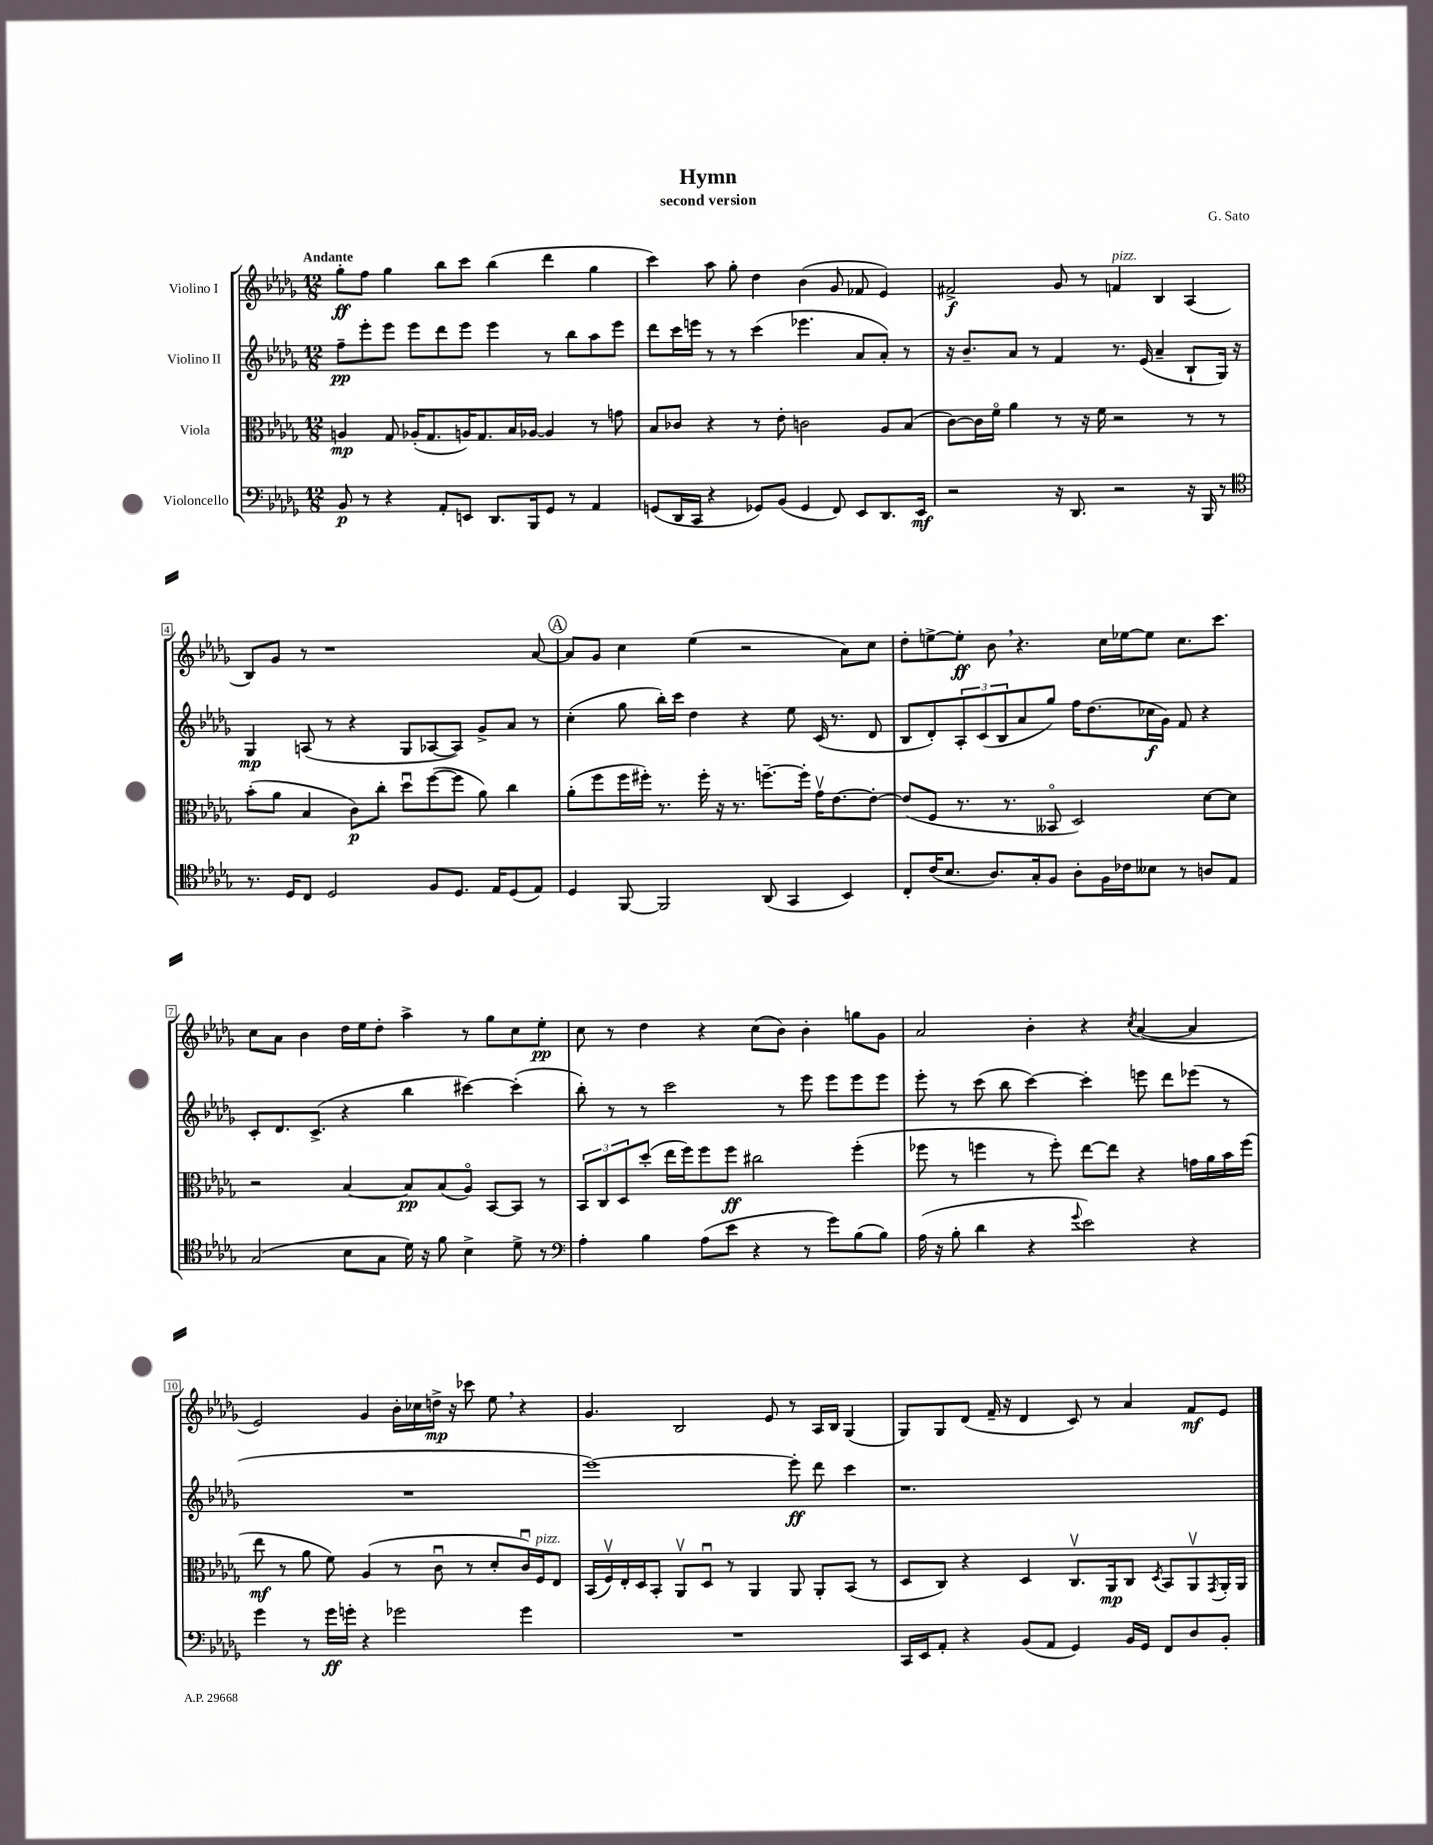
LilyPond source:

\header { title = "Hymn" composer = "G. Sato" subtitle = "second version" }
<<
\new StaffGroup <<
\new Staff = "s0" \with { instrumentName = "Violino I" } {
    \clef treble \key des \major \numericTimeSignature \time 12/8 \tempo "Andante"
    ges''8-.\ff f''8 ges''4 bes''8 c'''8 bes''4( des'''4 ges''4 |
    c'''4) aes''8 ges''8-. des''4 bes'4( ges'8 fes'8 ees'4) |
    fis'2->\f ges'8 r8 f'4^\markup { \italic "pizz." } bes4 aes4( |
    bes8) ges'8 r8 r1 aes'8~ |
    \mark \markup { \circle "A" } aes'8 ges'8 c''4 ees''4( r2 aes'8) c''8 |
    des''8-. e''8~-> e''8-.\ff bes'8 \breathe r4. c''16 ees''16~ ees''8 c''8. c'''8. |
    c''8 aes'8 bes'4 des''16 ees''16 des''8-. aes''4-> r8 ges''8 c''8 ees''8-.\pp |
    c''8 r8 des''4 r4 c''8( bes'8) bes'4-. g''8 ges'8 |
    aes'2 bes'4-. r4 \acciaccatura { c''8 } aes'4~( aes'4 |
    ees'2) ges'4 bes'16-. ces''16 d''16->\mp r16 ces'''8 ees''8 \breathe r4 |
    ges'4. bes2 ees'8 r8 aes16 bes16 ges4( |
    ges8) ges8 des'8( f'16-- r16 des'4 c'8) r8 aes'4 f'8\mf ees'8 \bar "|." |
}
\new Staff = "s1" \with { instrumentName = "Violino II" } {
    \clef treble \key des \major \numericTimeSignature \time 12/8
    f''8--\pp ees'''8-. ees'''8 ees'''8 des'''8 ees'''8 ees'''4 r8 bes''8 aes''8 ees'''8 |
    des'''8 c'''16 e'''16 r8 r8 c'''4( ees'''4. aes'8 aes'8-.) r8 |
    r16 bes'8.-- aes'8 r8 f'4 r8. ees'16( aes'4-- bes8-! ges16) r16 |
    ges4\mp a8( r8 r4 ges8 aes8~ aes8) ges'8-> aes'8 r8 |
    \mark \markup { \circle "A" } c''4-.( ges''8 bes''16-.) c'''16 des''4 r4 ees''8 c'16( r8. des'8 |
    bes8 des'8-.) \tuplet 3/2 { aes8-. c'8( bes8 } aes'8 ges''8) f''16 des''8.( ces''16\f ges'16) f'8 r4 |
    c'8-. des'8. c'8.->( r4 bes''4 cis'''4~) cis'''4-.( |
    bes''8-.) r8 r8 c'''2 r8 ees'''8 ees'''8 ees'''8 ees'''8 |
    ees'''8-. r8 c'''8( bes''8 c'''4~) c'''4-. e'''8 des'''8 ees'''8( r8 |
    R1. |
    ees'''1~) ees'''8-.\ff des'''8 c'''4 |
    r1. \bar "|." |
}
\new Staff = "s2" \with { instrumentName = "Viola" } {
    \clef alto \key des \major \numericTimeSignature \time 12/8
    a4\mp ges8 aes16-.( ges8. a16) ges8. bes16 aes16~ aes4 r8 g'8 |
    bes8 ces'8 r4 r8 ees'8-. c'2 aes8 bes8( |
    c'8~) c'16 f'16\flageolet aes'4 r8 r16 f'16 r2 r8 r8 |
    bes'8-.( aes'8 bes4 c'8\p) c''8-. des''8\downbow f''8~( f''8 aes'8) c''4 |
    \mark \markup { \circle "A" } aes'8-.( f''8 f''16 fis''16-.) r8. fis''16-. r16 r8. f''8.~-- f''16-. ges'16\upbow ees'8.~ ees'8~-. |
    ees'8( f8 r8. r8. beses,8\flageolet des2) des'8~ des'8 |
    r2 bes4~ bes8\pp bes8( aes8\flageolet) bes,8~ bes,8 r8 |
    \tuplet 3/2 { bes,8 c8 des8 } des''8-.( ees''16 f''16) f''8 f''8\ff cis''2 f''4-.( |
    fes''8 r8 f''4 r8 f''8-.) ees''8~ ees''8 r4 g'16 aes'16 bes'16 f''16( |
    ees''8\mf r8 aes'8 f'8) aes4( r8 c'8\downbow r8 des'8-. c'16\downbow) f16^\markup { \italic "pizz." } ees8 |
    bes,16( f16\upbow) ees16-. des16 bes,8-. aes,8\upbow des8\downbow r8 aes,4 aes,8 aes,8-. bes,8( r8 |
    des8 c8) r4 des4 c8.\upbow aes,16\mp c8 \acciaccatura { des8 } bes,8 aes,8\upbow \acciaccatura { ges,8 } aes,16-. aes,16 \bar "|." |
}
\new Staff = "s3" \with { instrumentName = "Violoncello" } {
    \clef bass \key des \major \numericTimeSignature \time 12/8
    bes,8\p r8 r4 aes,8-. e,8 des,8. bes,,16 ges,8 r8 aes,4 |
    g,8( des,16 c,16 r4 ges,8) bes,8( ges,4 f,8) ees,8 des,8. ees,16\mf |
    r2 r16 des,8. r2 r16 bes,,16 r8 |
    \clef tenor r8. des16 c8 des2 f8 des8. ees16 des8( ees8) |
    \mark \markup { \circle "A" } des4 f,8~ f,2 aes,8( ges,4 bes,4) |
    c8-. c'16( bes8. aes8.) ges16-. f8 aes8-. f16 ces'16 beses8 r8 a8 ees8 |
    ges2( bes8 ges8 des'16) r16 f'8 bes4-> des'8-> r8 |
    \clef bass aes4-. bes4 aes8( ees'8 r4 r8 ges'8) bes8( bes8) |
    aes16( r16 bes8-. des'4 r4 \appoggiatura { ges'8 } ees'2) r4 |
    ges'4 r8 ges'16\ff g'16-. r4 ges'2 ges'4 |
    R1. |
    c,16 ees,16 aes,8-. r4 bes,8( aes,8 ges,4) bes,16 ges,16 f,8 des8 bes,8-. \bar "|." |
}
>>
>>
\layout { \context { \Score \override BarNumber.stencil = #(make-stencil-boxer 0.1 0.3 ly:text-interface::print) } }
